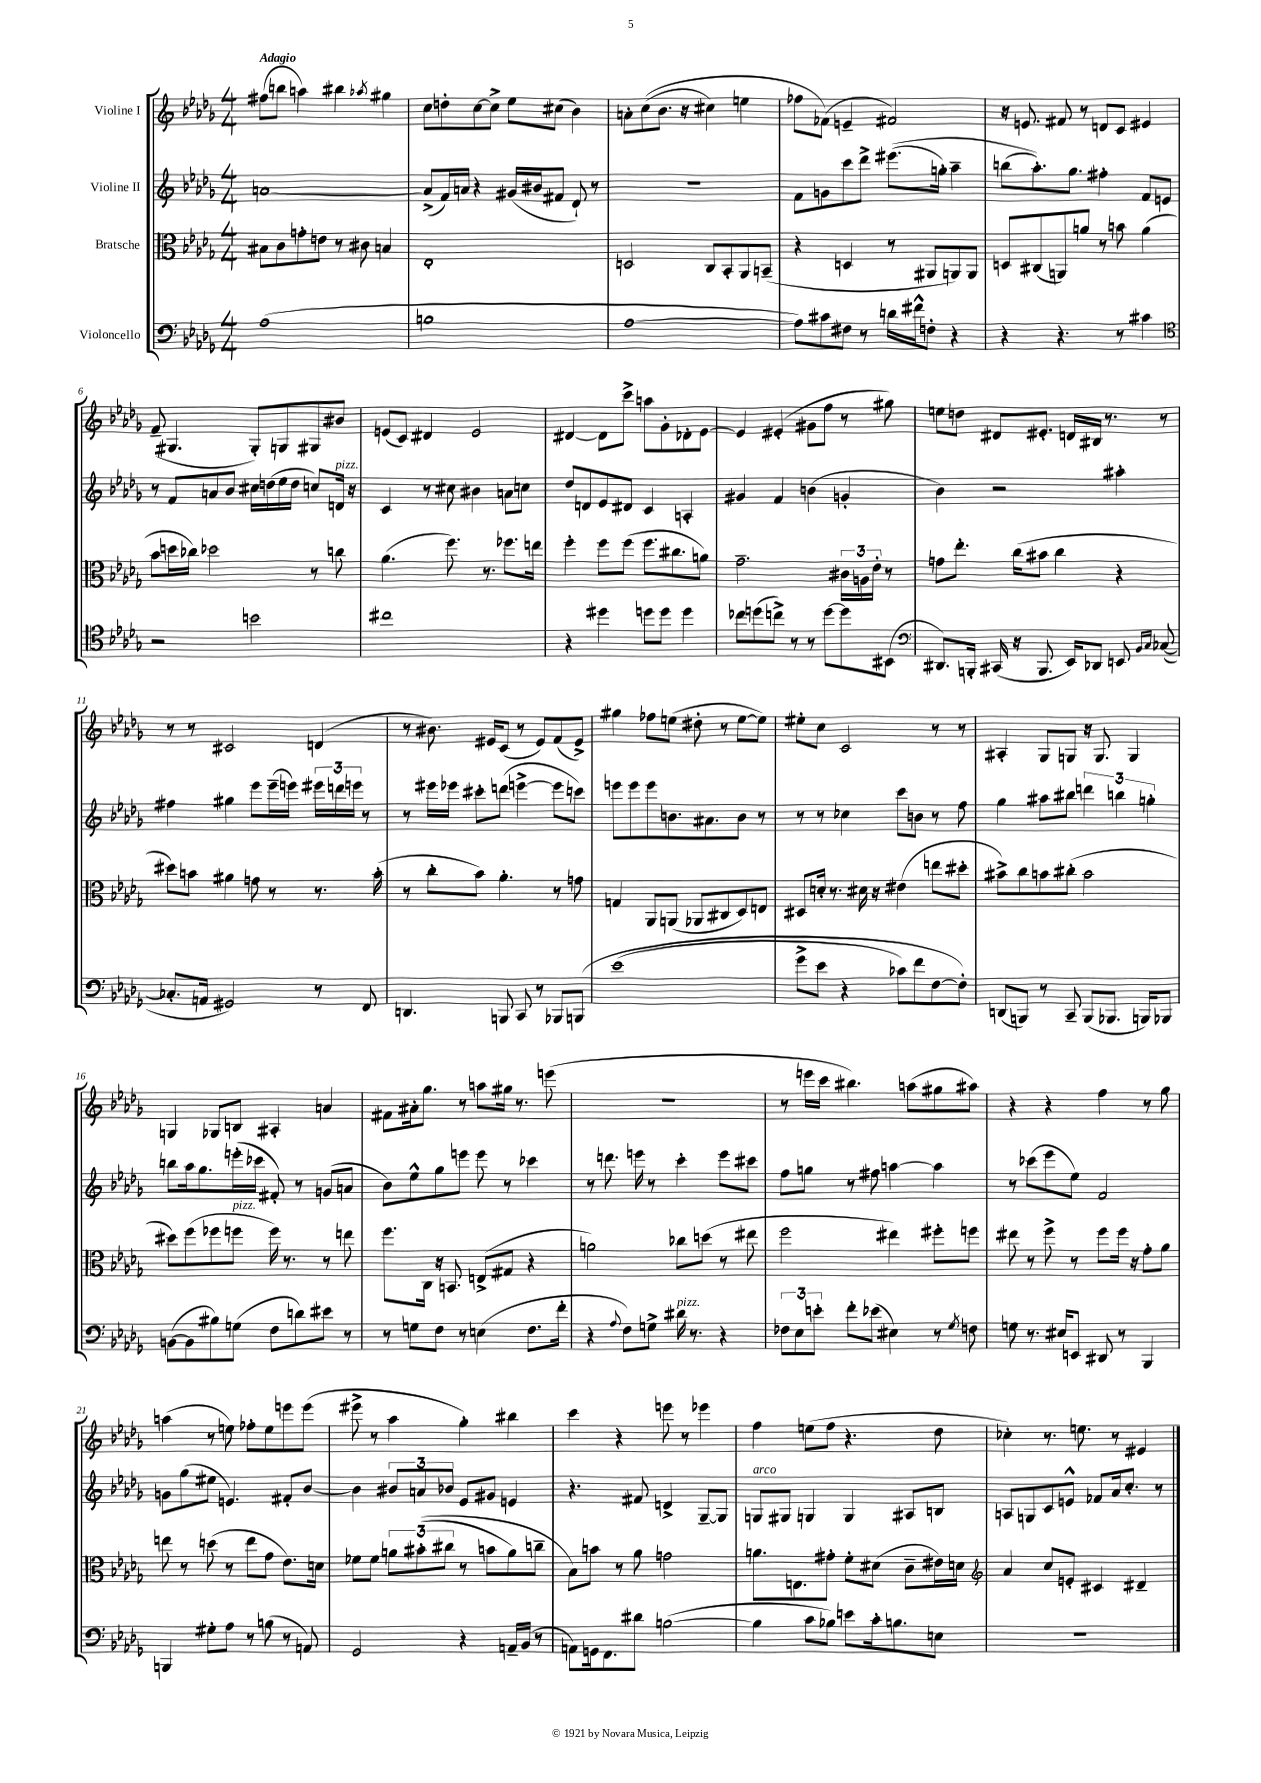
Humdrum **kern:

**kern	**kern	**kern	**kern
*staff4	*staff3	*staff2	*staff1
*clefF4	*clefC3	*clefG2	*clefG2
*k[b-e-a-d-g-]	*k[b-e-a-d-g-]	*k[b-e-a-d-g-]	*k[b-e-a-d-g-]
*M4/4	*M4/4	*M4/4	*M4/4
(1A-	8B#\L	[1a	(8ff#\L
.	8c\	.	8bb\J
.	8g'\	.	4aa\)
.	8e\J	.	.
.	8r	.	4bb#\
.	8c#\	.	.
.	.	.	8qaa-/
.	4B/	.	4gg#\
=	=	=	=
1B	1E-'	(8a^/]L	8cc\L
.	.	16f/L)	8dd'\
.	.	16a/JJ	.
.	.	4r	[8cc\
.	.	.	8cc^\]J
.	.	(16g#/LL	8ee-\L
.	.	16b#/J	.
.	.	8f#/J	(8cc#\J
.	.	8d-`/)	4b-\)
.	.	8r	.
=	=	=	=
[1A-	2D/	1r	8a'\L
.	.	.	&((8cc\
.	.	.	8.b-\J
.	.	.	16r
.	8C/L	.	4cc#\)
.	8BB-'/	.	.
.	8AA-/	.	4ee\
.	(8BB~/J	.	.
=	=	=	=
8A-\]L)	4r	8f\L	8ff-\L
8c#\	.	8g\	(8f-\J&)
8F#\J	4D/	8ccc\	4e~/
8r	.	8ddd-^\J	.
16d\LL	8r	&((8.eee#\L	2f#/)
16f#^^\J	.	.	.
8F'\J	8AA#/L	.	.
.	.	16gg'\Jk)	.
4r	8AA/)	4aa-~\	.
.	8AA/J	.	.
=	=	=	=
4r	8D/L	(8bb\L	16r
.	.	.	8.e/
.	(8C#/	8.aa-'\)&)	.
4.r	8AA/)	.	8f#/
.	.	8.gg-\J	.
.	8a/J	.	8r
.	8r	4ff#'\	8d/L
8r	8b\	.	8c/J
4c#\	(4a\	8f/L	4e#/
.	.	8e/J	.
=	=	=	=
*clefC4	*	*	*
2r	8b-\L	8r	(8f~/
.	16dd\L	8f/L	4.G#/
.	16cc-\JJ)	.	.
.	2dd-\	8a/	.
.	.	8b-/J	.
2b\	.	16cc#\LL	8G#'/L)
.	.	(16dd\	.
.	.	16ee-\	8G/
.	.	16dd\JJ	.
.	8r	8cc/L)	8G#/
.	8cc\	16d/Jk	8b#/J
.	.	16r	.
=	=	=	=
1cc#	(4.a-\	4c/	(8e/L
.	.	.	8c/J)
.	.	8r	4d#/
.	8.ff\)	8cc#\	.
.	.	4b#\	2e/
.	8.r	.	.
.	8.ff-\L	8a\L	.
.	.	8cc\J	.
.	16ee\Jk	.	.
=	=	=	=
4r	4ff'\	8dd-/L	[4d#/
.	.	8d/	.
4dd#\	8ff\L	8e-/	8d#\]L
.	(8ff\J	8d#/J	8ccc^\J
8dd\L	8.ff\L	4c/	8aa\L
8dd\J	.	.	8g-'\
.	8.cc#\	.	.
4dd\	.	4A'/	8d-'\
.	8a\J)	.	[8e-\J
=	=	=	=
8cc-\L	2.g-~\	4g#/	4e-/]
(8dd\	.	.	.
8cc^\J)	.	4f/	(4e#'/
8r	.	.	.
8r	.	(4b\	8g#\L
[8dd\L	.	.	8ff\J
8dd\]	24c#\LL	4g'/	8r
.	24A\	.	.
.	24e-'\JJ	.	.
(8BB#\J	8r	.	8gg#\)
=	=	=	=
*clefF4	*	*	*
8.DD#/L)	8g\L	4b-\)	8ee\L
.	8.ee-'\J	.	8dd\J
16BBB'/Jk	.	.	.
(16CC#/	.	2r	8d#/L
16r	(16cc\LK	.	.
8.BBB/	8b#\J	.	8.e#'/J
.	4cc\	.	.
16EE-/LK)	.	.	16d/LL
8DD-/J	.	.	16B#/JJ
.	.	.	8.r
8EE/	4r	4aa#'\	.
16qqBB-/LL	.	.	.
16qqC/JJ	.	.	.
([8C-/	.	.	8r
=	=	=	=
8.C-'/]L	8dd#\L)	4ff#\	8r
.	8b\J	.	8r
16AA/Jk	.	.	.
2GG#/)	4a#\	4gg#\	2c#/
.	8g\	8eee-\L	.
.	8r	(16eee-~\L	.
.	.	16eee\JJ)	.
8r	8.r	24eee#\LL	(4d/
.	.	24ddd\	.
.	.	24eee\JJ	.
8FF/	.	8r	.
.	(16b'\	.	.
=	=	=	=
4.DD/	8r	8r	8r
.	8cc'\L	16eee#\LL	8.b#\)
.	.	16eee-\JJ	.
.	8b-\J)	8ccc#'\L	.
.	.	.	16e#/LK
8BBB/	4.a-'\	(8ddd\J	(8c/J
8CC/	.	[4eee^\	8r
8r	.	.	8e#/L)
8BBB-/L	8r	8eee\]L	(8f/
&(8BBB/J	8g\	8ccc\J)	8e#^/J)
=	=	=	=
(1e-	4G/	8eee\L	4gg#\
.	.	8eee\	.
.	8AA-/L	8eee\	8ff-\L
.	(8AA/J	8.b\	(8ee\J
.	8AA-/L	.	8dd#'\
.	.	8.a#\	.
.	8C#/	.	8r
.	8D-/)	8b\J	[8ee\L
.	8E/J	8r	8ee\]J)
=	=	=	=
8g-^\L	8D#/L	8r	8ee#'\L
8e-\J	16d'/Jk	8r	8cc\J
.	8.r	.	.
4r	.	4cc-\	2c/
.	16d#\	.	.
.	16r	.	.
8c-\L)	(4e#\	8ccc\L	.
8f\	.	8b\J	.
[8F\	8ee\L	8r	8r
8F'\]J&)	8dd#'\J	8ff\	8r
=	=	=	=
(8DD/L	8b#^\L)	4gg-\	4A#'/
8BBB/J)	8cc\	.	.
8r	8b\	8aa#\L	8G-/L
8CC~/	(8cc#'\J	8bb#\J	8G/J
(8BBB/L	2b\	6ddd\	16r
.	.	.	8.G/
8.BBB-/J	.	.	.
.	.	6bb\	.
.	.	.	4G/
16BBB/LK)	.	.	.
.	.	6gg'\	.
8BBB-/J	.	.	.
=	=	=	=
([8BB\L	8dd#\L)	8bb\L	4G/
8BB\]	(8ff\	16aa-\k	.
.	.	8.gg-\	.
8B#\)	8ff-\	.	8G-/L
(8G\J	8ff\J	(16eee'\L	8B/J
.	.	16ccc-\JJ	.
8F\L	16ff\)	8f#'/)	4A#'/
.	8.r	.	.
8d\)	.	8r	.
8e#\J	8r	(8g/L	4a/
8r	8ee\	8a/J	.
=	=	=	=
8r	8.ff\L	8b-\L)	8f#\L
8G\L	.	8ee-^^\	16a#'\k
.	16C\Jk	.	8.gg-\J
8F\J	16r	8gg-\	.
.	8.BB/	.	.
8r	.	8eee\J	8r
(4E\	(8E^/L	8eee\	8aa\L
.	8G#/J	8r	16gg#\Jk
.	.	.	8.r
8.F\L	4r	4ccc-\	.
.	.	.	(8eee\
16f'\Jk	.	.	.
=	=	=	=
4r	2a\)	8r	1r
.	.	8.ddd\	.
8qqA-/	.	.	.
8F\L)	.	.	.
.	.	16eee\	.
8G^\J	.	8r	.
16d#\	8cc-\L	4ccc'\	.
8.r	.	.	.
.	(8dd\J	.	.
4r	8r	8eee\L	.
.	8ee#\	8ccc#\J	.
=	=	=	=
12F-\L	2ff\	8ff\L	8r
12E-\	.	.	.
.	.	8gg\J	16eee\LL
12e'\J	.	.	.
.	.	.	16ccc\JJ
8f'\L	.	8r	4.bb#\)
(8e-\J	.	8ff#\	.
4E#\)	4ee#\)	[4aa\	.
.	.	.	(8aa\L
8r	8ff#'\L	4aa\]	8gg#\
8qG-/	.	.	.
8F\	8ff\J	.	8aa#\J)
=	=	=	=
8G\	8ee#\	8r	4r
8.r	8r	(8ccc-\L	.
.	8ff^\	8eee-\	4r
16E#/LK	.	.	.
8EE/J	8r	8ee-\J)	.
8DD#/	8ff\L	2f/	4ff\
8r	16ff\Jk	.	.
.	16r	.	.
4BBB-/	8g-'\L	.	8r
.	8a-\J	.	8gg-\
=	=	=	=
4BBB/	8ee\	8g\L	(4aa\
.	8r	(8gg-\	.
8G#'\L	(8dd\	8ee#\J	8r
8A-\J	8r	4.e/)	8ee\)
8r	8ee\L	.	8ff-'\L
(8B\	8g-\J	.	8ee\
8r	8.e-\L)	8f#'/L	8eee\
8AA/)	.	[8b-/J	(8eee\J
.	16d\Jk	.	.
=	=	=	=
2GG-/	8f-\L	4b-\]	8eee#^\
.	8f-\J	.	8r
.	12a\L	12b#/L	4aa-\
.	&((12b#'\	12a/	.
.	12cc#\J	12b-/J	.
4r	8r	8e-/L	4gg-'\)
.	8b\L	8g#/J	.
16AA~/LL	8a\)	4e/	4bb#\
(16BB-/JJ	.	.	.
8r	8cc~\J	.	.
=	=	=	=
8AA\L)	8B-\L&)	4.r	4ccc\
16GG\k	8b\J	.	.
8.FF\	.	.	.
.	8r	.	4r
8d#\J	8a-\	8f#/	.
([2B\	2g\	4d^/	8eee\
.	.	.	8r
.	.	[8G-~/L	4eee-\
.	.	8G-/]J	.
=	=	=	=
4B\]	8.a\L	8G/L	4ff\
.	.	8G#/J	.
.	8.E\	.	.
8c\L	.	4G/	(8ee\L
8B-\J)	8g#'\J	.	8ff\J
8e\L	8f'\L	4G/	4.r
16c'\k	(8d#\J	.	.
8.B\	.	.	.
.	8c~\L	8A#/L	.
8E\J	16e#\L)	8B/J	8dd-\
.	16d\JJ	.	.
=	=	=	=
*	*clefG2	*	*
1r	4a-/	8A/L	4cc-'\)
.	.	8G/	.
.	8cc/L	8c/	8.r
.	8e'/J	8e^^/J	.
.	.	.	8.ee\
.	4c#/	8f-/L	.
.	.	16a-/k	8r
.	.	8.cc'/J	.
.	4d#~/	.	4e#/
.	.	8r	.
==	==	==	==
*-	*-	*-	*-
